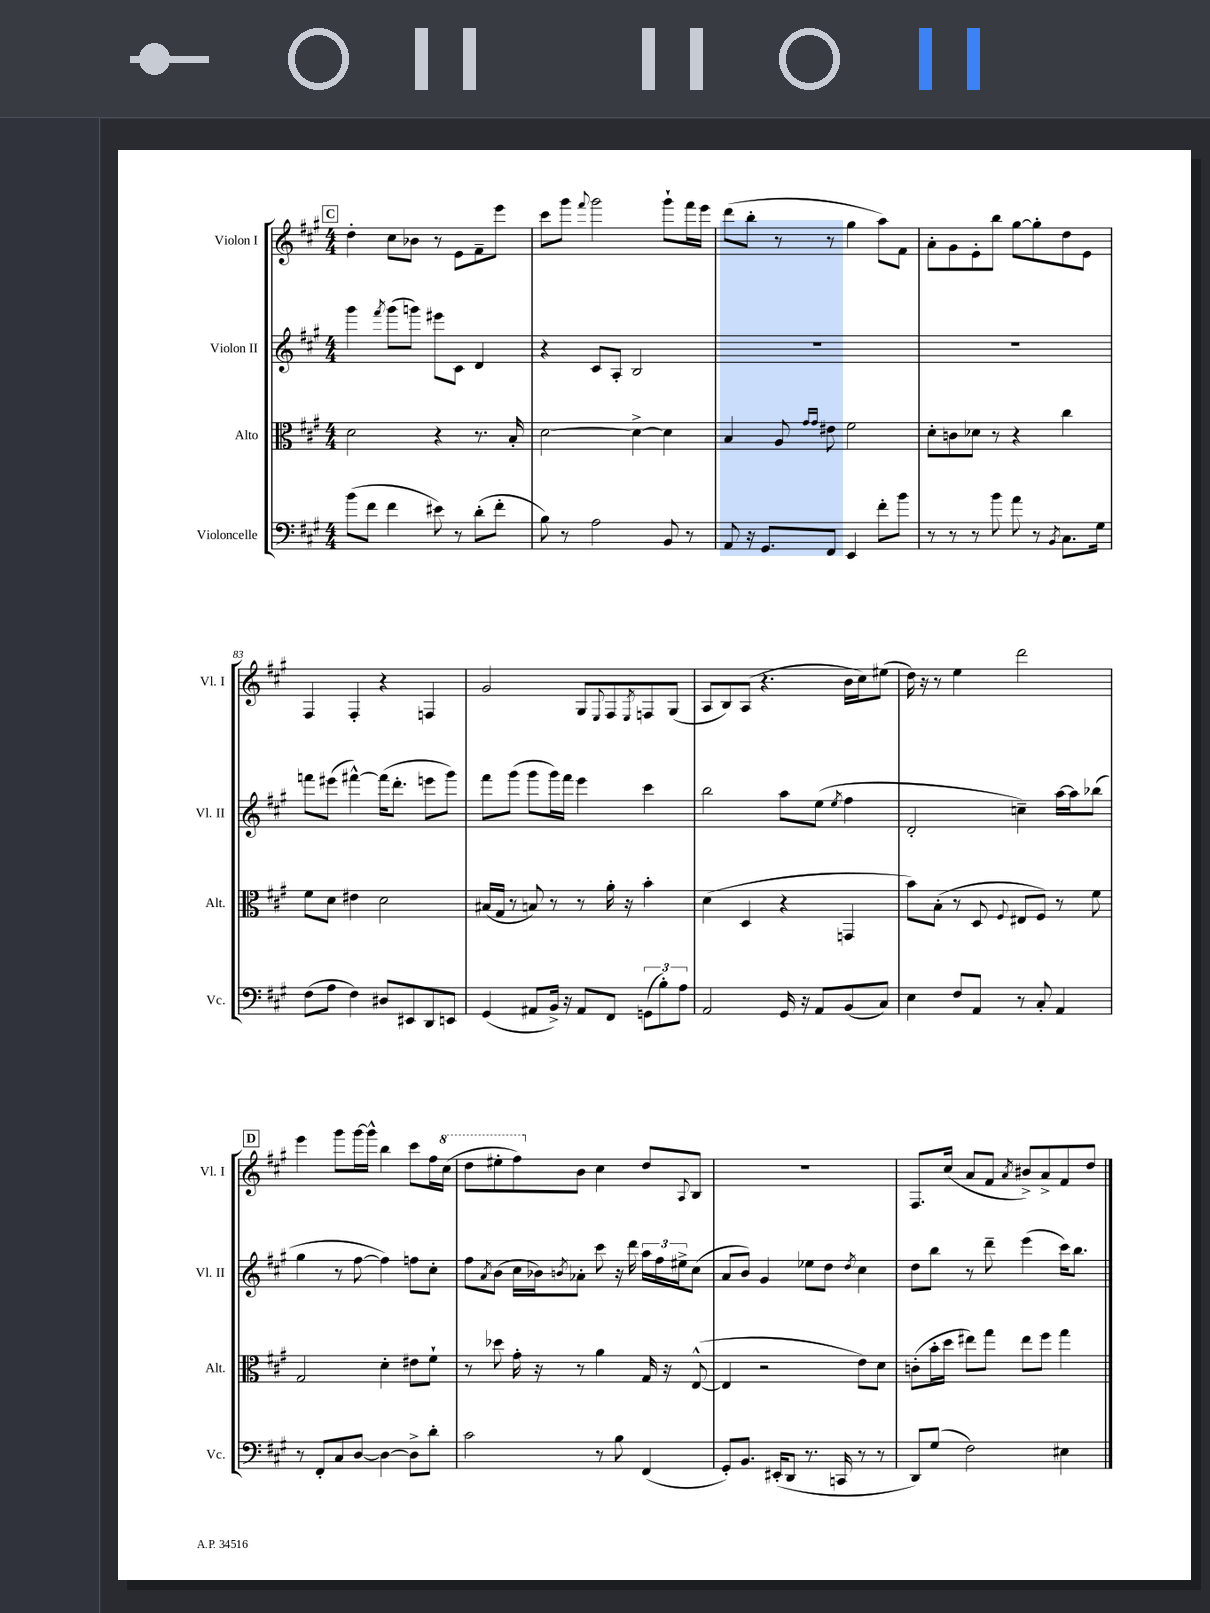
<<
\new StaffGroup <<
\new Staff = "s0" \with { instrumentName = "Violon I" shortInstrumentName = "Vl. I" } {
    \clef treble \key a \major \numericTimeSignature \time 4/4
    \mark \markup { \box "C" } d''4-. cis''8 bes'8 r8 e'8 fis'8-- e'''8 |
    cis'''8 gis'''8 \appoggiatura { fis'''8 } gis'''2 gis'''8-! fis'''16 e'''16 |
    d'''8( b''8-. r8 r8 gis''4 a''8) fis'8 |
    a'8-. gis'8 e'8-. b''8 gis''8~ gis''8-. d''8 e'8 |
    fis4 fis4-. r4 f4 |
    gis'2 gis8 \appoggiatura { e8 } fis8 \acciaccatura { e8 } f8 gis8( |
    a8 b8) a8( r4. b'16 cis''16) eis''8( |
    d''16) r16 r8 e''4 d'''2 |
    \mark \markup { \box "D" } e'''4 gis'''8 gis'''16~ gis'''16-^ b''4 cis'''8 fis''16 \ottava #1 cis'''16( |
    d'''8 eis'''8-. fis'''8) \ottava #0 b'8 cis''4 d''8 \appoggiatura { a8 } b8 |
    R1 |
    fis8. cis''16( a'8 fis'8 \acciaccatura { a'8 } bis'8->) a'8-> fis'8 d''8 \bar "|." |
}
\new Staff = "s1" \with { instrumentName = "Violon II" shortInstrumentName = "Vl. II" } {
    \clef treble \key a \major \numericTimeSignature \time 4/4
    \mark \markup { \box "C" } gis'''4 \acciaccatura { fis'''8 } gis'''8( g'''8) eis'''8 cis'8 d'4 |
    r4 cis'8 a8-. b2 |
    R1 |
    R1 |
    f'''8 eis'''8( fis'''4~-^) fis'''16( d'''8.-. e'''8 gis'''8) |
    fis'''8 gis'''8( gis'''8 gis'''16) fis'''16 e'''4 cis'''4 |
    b''2 a''8 e''8( \acciaccatura { e''8 } fis''4 |
    d'2-. c''4--) a''16~ a''16 bes''8( |
    \mark \markup { \box "D" } gis''4 r8 fis''8~ fis''4) f''8 cis''8-. |
    fis''8 \acciaccatura { a'8 } b'8( cis''16 bes'16) \acciaccatura { b'8 } aes'8-. cis'''8 r16 d'''16 \tuplet 3/2 { a''16 fis''16 eis''16-> } cis''8( |
    a'8 b'8) gis'4 ees''8 d''8 \acciaccatura { d''8 } cis''4 |
    d''8 b''8 r8 d'''8-- e'''4( cis'''16) b''8. \bar "|." |
}
\new Staff = "s2" \with { instrumentName = "Alto" shortInstrumentName = "Alt." } {
    \clef alto \key a \major \numericTimeSignature \time 4/4
    \mark \markup { \box "C" } d'2 r4 r8. b16-. |
    d'2~ d'4~-> d'4 |
    b4 a8 \grace { gis'16 gis'16 } eis'8 fis'2 |
    d'8-. c'8 des'8 r8 r4 cis''4 |
    fis'8 d'8 eis'4 d'2 |
    bis16( gis16 r8 b8) r8 r8 a'16-. r16 b'4-. |
    d'4( d4 r4 g,4 |
    b'8) b8-.( r8 d8 \appoggiatura { fis8 } eis8 fis8) r8 fis'8 |
    \mark \markup { \box "D" } gis2 d'4-. eis'8 fis'8-! |
    r8 des''8 gis'16-. r16 r8 a'4 gis16 r16 e8~-^( |
    e4 r2 e'8) d'8 |
    c'8-.( b'16-. d''16 eis''8) gis''8 eis''8 fis''8 gis''4 \bar "|." |
}
\new Staff = "s3" \with { instrumentName = "Violoncelle" shortInstrumentName = "Vc." } {
    \clef bass \key a \major \numericTimeSignature \time 4/4
    \mark \markup { \box "C" } b'8( fis'8 fis'4 eis'8) r8 d'8-.( fis'8-. |
    b8) r8 a2 b,8 r8 |
    a,8 r16 gis,8. fis,8 e,4 fis'8-. b'8 |
    r8 r8 r8 b'8 a'8 r8 \acciaccatura { b,8 } cis8. gis16 |
    fis8( a8 fis4) dis8 eis,8 d,8 e,8 |
    gis,4( ais,8 b,16->) r16 ais,8 fis,8 \tuplet 3/2 { g,8( b8-.) a8 } |
    a,2 gis,16 r16 a,8 b,8( cis8) |
    e4 fis8 a,8 r8 cis8-. a,4 |
    \mark \markup { \box "D" } r8 fis,8-. cis8 d8~ d4~ d8-> d'8-. |
    cis'2 r8 b8 fis,4( |
    gis,8-.) b,8. eis,16-.( d,8 r8. c,16 r8 r8 |
    d,8) gis8( fis2) eis4 \bar "|." |
}
>>
>>
\layout { \context { \Score currentBarNumber = #79 } }
